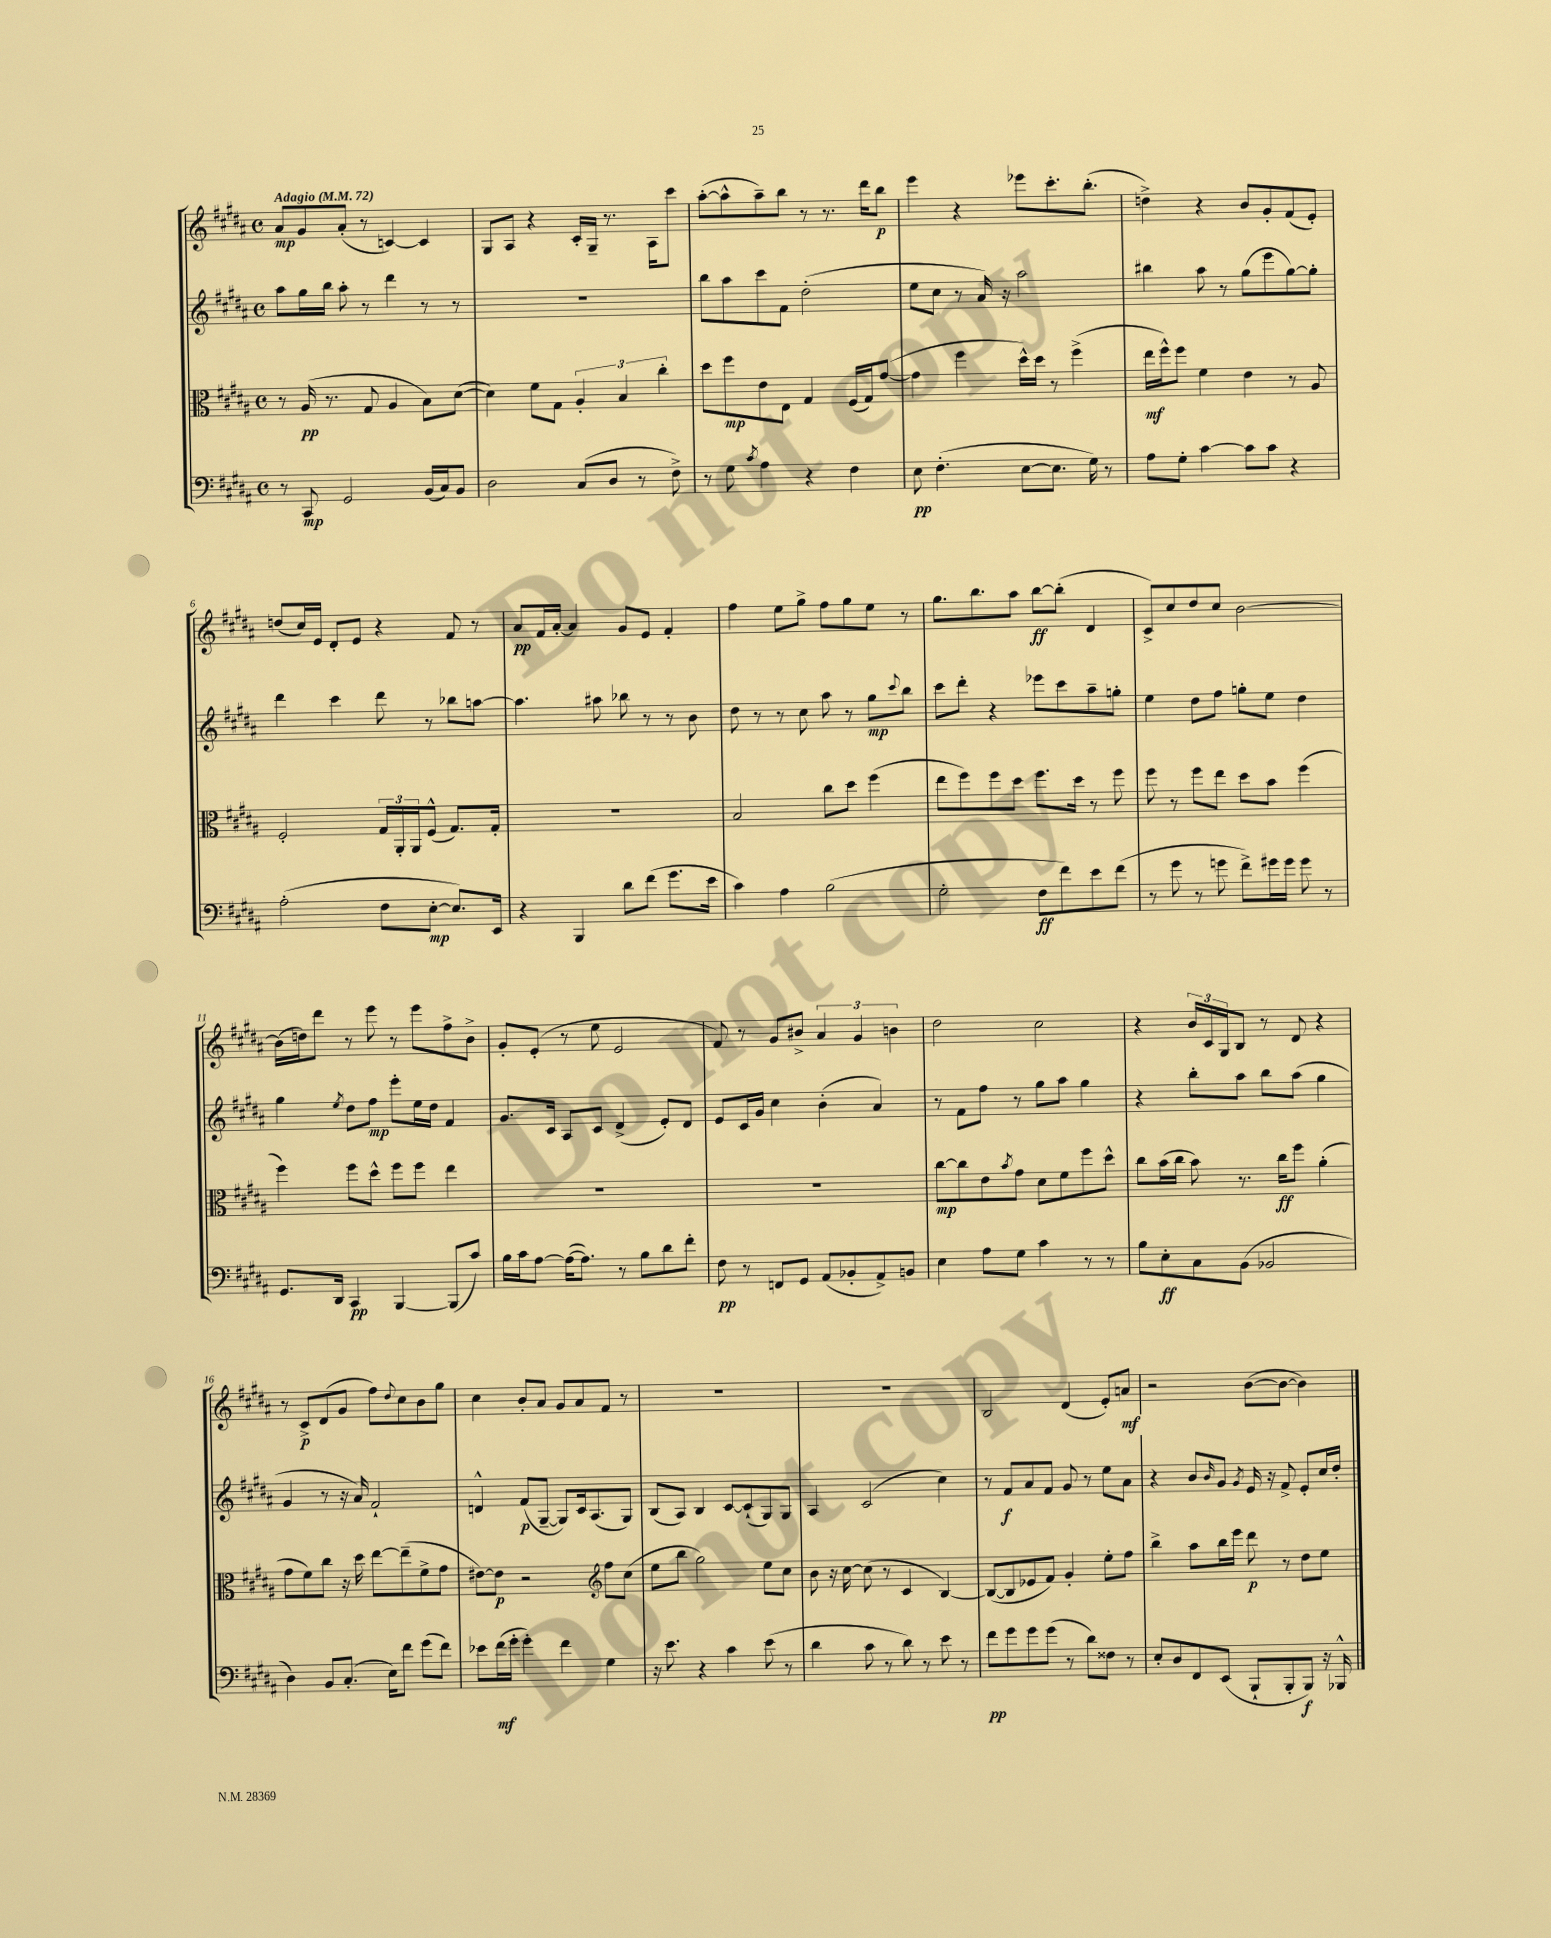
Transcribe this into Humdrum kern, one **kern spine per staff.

**kern	**dynam	**kern	**dynam	**kern	**dynam	**kern	**dynam
*part4	*part4	*part3	*part3	*part2	*part2	*part1	*part1
*staff4	*staff4	*staff3	*staff3	*staff2	*staff2	*staff1	*staff1
*clefF4	*	*clefC3	*	*clefG2	*	*clefG2	*
*k[f#c#g#d#a#]	*	*k[f#c#g#d#a#]	*	*k[f#c#g#d#a#]	*	*k[f#c#g#d#a#]	*
*M4/4	*	*M4/4	*	*M4/4	*	*M4/4	*
*met(c)	*	*met(c)	*	*met(c)	*	*met(c)	*
*MM72	*	*MM72	*	*MM72	*	*MM72	*
=1	=1	=1	=1	=1	=1	=1	=1
!	!	!	!	!	!	!LO:TX:a:B:t=Adagio	!
8r	.	8r	.	8aa#\L	.	8a#/L	mp
8CC#/	mp	(16A#/	pp	16gg#\L	.	8g#/	.
.	.	8.r	.	16bb\JJ	.	.	.
2GG#/	.	.	.	8aa#'\	.	(8a#'/J	.
.	.	8G#/	.	8r	.	8r	.
.	.	4A#/	.	4ddd#\	.	[4cn/)	.
(16BB/LL	.	8B\L)	.	8r	.	4c/]	.
16C#/J)	.	.	.	.	.	.	.
8BB/J	.	([8d#\J	.	8r	.	.	.
=2	=2	=2	=2	=2	=2	=2	=2
2D#\	.	4d#\])	.	1r	.	8G#/L	.
.	.	.	.	.	.	8A#/J	.
.	.	8f#\L	.	.	.	4r	.
.	.	8G#\J	.	.	.	.	.
(8C#/L	.	6A#'/	.	.	.	16c#'/LL	.
.	.	.	.	.	.	16G#~/JJ	.
8D#/J	.	.	.	.	.	8.r	.
.	.	6B/	.	.	.	.	.
8r	.	.	.	.	.	.	.
.	.	.	.	.	.	16A#\KL	.
.	.	6cc#'\	.	.	.	.	.
8F#^\)	.	.	.	.	.	8ccc#\J	.
=3	=3	=3	=3	=3	=3	=3	=3
8r	.	8dd#\L	.	8bb\L	.	([8aa#'\L	.
8G#\	.	8ff#\	mp	8aa#\	.	8aa#^^\]	.
8qc#/	.	.	.	.	.	.	.
4A#\	.	8e\	.	8ccc#\	.	8aa#~\)	.
.	.	8E\J	.	8f#\J	.	8bb\J	.
4r	.	4G#/	.	(2dd#'\	.	8r	.
.	.	.	.	.	.	8.r	.
4F#\	.	(16F#/LL	.	.	.	.	.
.	.	16G#/J)	.	.	.	16ddd#\KL	.
.	.	([8g#/J	.	.	.	8bb\J	p
=4	=4	=4	=4	=4	=4	=4	=4
8E\	pp	4g#\]	.	8ee\L	.	4eee\	.
(4.F#'\	.	.	.	8cc#\J	.	.	.
.	.	4ff#\	.	8r	.	4r	.
.	.	.	.	16a#/)	.	.	.
.	.	.	.	16r	.	.	.
[8E\L	.	16dd#^^\LL)	.	2aa#\	.	8eee-X\L	.
.	.	16dd#\JJ	.	.	.	.	.
8.E\J]	.	8r	.	.	.	8.ccc#'\	.
.	.	(4ff#^\	.	.	.	.	.
16G#\)	.	.	.	.	.	(8.bb'\J	.
8r	.	.	.	.	.	.	.
=5	=5	=5	=5	=5	=5	=5	=5
8A#\L	.	16ee\LL	mf	4bb#X\	.	4ddn^\)	.
.	.	16ff#^^\J)	.	.	.	.	.
8G#'\J	.	8ff#\J	.	.	.	.	.
[4c#\	.	4f#\	.	8aa#\	.	4r	.
.	.	.	.	8r	.	.	.
8c#\L]	.	4e\	.	(8gg#\L	.	8b/L	.
8c#\J	.	.	.	8eee\	.	8g#'/	.
4r	.	8r	.	[8gg#\)	.	(8f#/	.
.	.	8A#/	.	8gg#'\J]	.	8e'/J)	.
!!LO:LB:g=z
=6	=6	=6	=6	=6	=6	=6	=6
(2A#'\	.	2F#'/	.	4ddd#\	.	(8ddn/L	.
.	.	.	.	.	.	16cc#/L)	.
.	.	.	.	.	.	16e/JJ	.
.	.	.	.	4ccc#\	.	8d#'/L	.
.	.	.	.	.	.	8e/J	.
8F#\L	.	24G#/LL	.	8ddd#\	.	4r	.
.	.	24AA#'/	.	.	.	.	.
.	.	24AA#/J	.	.	.	.	.
[8E'\J	mp	(8F#^^/J	.	8r	.	.	.
8.E/L])	.	8.G#/L)	.	8bb-X\L	.	8f#/	.
.	.	.	.	[8aan\J	.	8r	.
16EE/Jk	.	16G#'/Jk	.	.	.	.	.
=7	=7	=7	=7	=7	=7	=7	=7
4r	.	1r	.	4.aa\]	.	8a#/L	pp
.	.	.	.	.	.	16f#/L	.
.	.	.	.	.	.	[16a#'/JJ	.
4BBB/	.	.	.	.	.	4a#/]	.
.	.	.	.	8aa#X\	.	.	.
8d#\L	.	.	.	8bb-X\	.	8g#/L	.
(8f#\J	.	.	.	8r	.	8e/J	.
8.g#\L	.	.	.	8r	.	4f#'/	.
.	.	.	.	8b\	.	.	.
16e\Jk	.	.	.	.	.	.	.
=8	=8	=8	=8	=8	=8	=8	=8
4c#\)	.	2B/	.	8dd#\	.	4ff#\	.
.	.	.	.	8r	.	.	.
4A#\	.	.	.	8r	.	8ee\L	.
.	.	.	.	8cc#\	.	8gg#^\J	.
(2B\	.	8cc#\L	.	8aa#\	.	8ff#\L	.
.	.	8dd#\J	.	8r	.	8gg#\	.
.	.	(4ff#\	.	8gg#\L	mp	8ee\J	.
.	.	.	.	8qqccc#/	.	.	.
.	.	.	.	8bb\J	.	8r	.
=9	=9	=9	=9	=9	=9	=9	=9
2G#'\	.	8ee\L	.	8ccc#\L	.	8.gg#\L	.
.	.	8ff#\)	.	8ddd#'\J	.	.	.
.	.	.	.	.	.	8.bb\	.
.	.	8ff#\	.	4r	.	.	.
.	.	8dd#\J	.	.	.	8aa#\J	.
8F#\L	ff	8.ff#\L	.	8eee-X\L	.	[8bb\L	ff
8f#\)	.	.	.	8ccc#\	.	(8bb'\J]	.
.	.	16dd#\Jk	.	.	.	.	.
8e\	.	8r	.	8aa#~\	.	4d#/	.
(8f#\J	.	8ff#\	.	8ggn'\J	.	.	.
=10	=10	=10	=10	=10	=10	=10	=10
8r	.	8ff#\	.	4ee\	.	8c#^/L)	.
8g#\	.	8r	.	.	.	8cc#/	.
8r	.	8ff#\L	.	8dd#\L	.	8dd#/	.
8gn\	.	8ee\J	.	8ff#\J	.	8cc#/J	.
8f#^\L)	.	8dd#\L	.	8ggn'\L	.	[2b\	.
16g#X\L	.	8b\J	.	8ee\J	.	.	.
16g#\JJ	.	.	.	.	.	.	.
8g#\	.	(4ff#\	.	4dd#\	.	.	.
8r	.	.	.	.	.	.	.
!!LO:LB:g=z
=11	=11	=11	=11	=11	=11	=11	=11
8.GG#/L	.	4ff#\)	.	4gg#\	.	(16b\LL]	.
.	.	.	.	.	.	16ddn\J)	.
.	.	.	.	.	.	8ddd#\J	.
16DD#/Jk	.	.	.	.	.	.	.
.	.	.	.	8qee/	.	.	.
4CC#/	pp	8ff#\L	.	8dd#\L	.	8r	.
.	.	8dd#^^\J	.	8ff#\J	mp	8eee\	.
[4BBB/	.	8ff#\L	.	8eee'\L	.	8r	.
.	.	8ff#\J	.	16ee\L	.	8eee\L	.
.	.	.	.	16dd#\JJ	.	.	.
(8BBB/L]	.	4ee\	.	4f#/	.	8ff#^\	.
8c#/J)	.	.	.	.	.	8b^\J	.
=12	=12	=12	=12	=12	=12	=12	=12
16B\LL	.	1r	.	8.g#/L	.	8g#'/L	.
16c#\J	.	.	.	.	.	.	.
[8A#\J	.	.	.	.	.	(8e'/J	.
.	.	.	.	16c#/Jk	.	.	.
(16A#\KL_	.	.	.	8A#/L	.	8r	.
8.A#\J])	.	.	.	.	.	.	.
.	.	.	.	8c#/J	.	8ee\	.
8r	.	.	.	(4d#^/	.	2e/	.
8B\L	.	.	.	.	.	.	.
8d#\	.	.	.	8e'/L)	.	.	.
8f#'\J	.	.	.	8d#/J	.	.	.
=13	=13	=13	=13	=13	=13	=13	=13
8F#\	pp	1r	.	8e/L	.	8f#/)	.
8r	.	.	.	16c#/L	.	8r	.
.	.	.	.	16g#/JJ	.	.	.
8FFn/L	.	.	.	4cc#\	.	8g#/L	.
8GG#/J	.	.	.	.	.	8b#X^/J	.
(8AA#/L	.	.	.	(4b'\	.	6a#/	.
8BB-X'/	.	.	.	.	.	.	.
.	.	.	.	.	.	6g#/	.
8AA#^/)	.	.	.	4a#/)	.	.	.
.	.	.	.	.	.	6bn\	.
8BBn/J	.	.	.	.	.	.	.
=14	=14	=14	=14	=14	=14	=14	=14
4E\	.	[8cc#\L	mp	8r	.	2dd#\	.
.	.	8cc#\]	.	8f#\L	.	.	.
8A#\L	.	8e\	.	8ff#\J	.	.	.
.	.	8qb/	.	.	.	.	.
8G#\J	.	8g#\J	.	8r	.	.	.
4c#\	.	8d#\L	.	8gg#\L	.	2cc#\	.
.	.	8f#\	.	8aa#\J	.	.	.
8r	.	8ff#\	.	4gg#\	.	.	.
8r	.	8dd#^^\J	.	.	.	.	.
=15	=15	=15	=15	=15	=15	=15	=15
8B\L	.	8cc#\L	.	4r	.	4r	.
8E'\	ff	(16b\L	.	.	.	.	.
.	.	16cc#\JJ	.	.	.	.	.
8C#\	.	8b\)	.	8bb'\L	.	24b/LL	.
.	.	.	.	.	.	24c#/	.
.	.	.	.	.	.	24G#/J	.
(8BB\J	.	8.r	.	8aa#\J	.	8B/J	.
2BB-X/	.	.	.	8bb\L	.	8r	.
.	.	16cc#\KL	ff	.	.	.	.
.	.	8ff#\J	.	(8aa#\J	.	8d#/	.
.	.	(4a#'\	.	4gg#\	.	4r	.
!!LO:LB:g=z
=16	=16	=16	=16	=16	=16	=16	=16
4D#\)	.	8g#\L	.	4g#/	.	8r	.
.	.	8f#\)	.	.	.	8c#^/L	p
8BB/L	.	8cc#\J	.	8r	.	(8d#/	.
(8.C#'/J	.	16r	.	16r	.	8g#/J	.
.	.	16dd#\	.	16a#/)	.	.	.
.	.	[8ee\L	.	2f#`/	.	8ff#\L)	.
16E\KL)	.	.	.	.	.	.	.
.	.	.	.	.	.	8qqdd#/	.
8f#\J	.	(8ee~\]	.	.	.	8cc#\	.
(8g#\L	.	8f#^\	.	.	.	8b\	.
8f#\J)	.	8g#\J	.	.	.	8gg#\J	.
=17	=17	=17	=17	=17	=17	=17	=17
8e-X\L	.	[8e#X\L)	.	4dn^^/	.	4cc#\	.
(16f#\L	mf	8e#\J]	p	.	.	.	.
16g#'\JJ	.	.	.	.	.	.	.
4g#'\)	.	2r	.	(8f#/L	p	8b'/L	.
.	.	.	.	[8G#~/J	.	8a#/J	.
4f#\	.	.	.	8G#/L])	.	8g#/L	.
.	.	.	.	16c#/k	.	8a#/	.
.	.	.	.	(8.A#/	.	.	.
*	*	*clefG2	*	*	*	*	*
4G#\	.	8ff#\L	.	.	.	8f#/J	.
.	.	(8cc#\J	.	8G#/J)	.	8r	.
=18	=18	=18	=18	=18	=18	=18	=18
16r	.	8ee\L	.	(8B/L	.	1r	.
8.e\	.	.	.	.	.	.	.
.	.	8bb\J	.	8A#/J)	.	.	.
4r	.	2gg#\)	.	4B/	.	.	.
4c#\	.	.	.	[8c#/L	.	.	.
.	.	.	.	(8c#`/]	.	.	.
(8e\	.	8ee\L	.	8G#/)	.	.	.
8r	.	8cc#\J	.	8G#/J	.	.	.
=19	=19	=19	=19	=19	=19	=19	=19
4d#\	.	8b\	.	4A#/	.	1r	.
.	.	16r	.	.	.	.	.
.	.	[16cc#\	.	.	.	.	.
8c#\	.	(8cc#\]	.	(2c#/	.	.	.
8r	.	8r	.	.	.	.	.
8d#\)	.	4c#/	.	.	.	.	.
8r	.	.	.	.	.	.	.
8e\	.	[4B/)	.	4cc#\)	.	.	.
8r	.	.	.	.	.	.	.
=20	=20	=20	=20	=20	=20	=20	=20
8f#\L	pp	(8B/L_	.	8r	.	2B/	.
8g#\	.	8B/]	.	8f#/L	f	.	.
8g#\	.	8e-X/	.	8a#/	.	.	.
(8g#\J	.	8f#/J)	.	8f#/J	.	.	.
8r	.	4g#'/	.	8g#/	.	(4d#/	.
8d#\L)	.	.	.	8r	.	.	.
8F##X\J	.	8ee'\L	.	8ee\L	.	8e'/L)	.
8r	.	8ff#\J	.	8a#\J	.	8an/J	mf
=21	=21	=21	=21	=21	=21	=21	=21
8E'/L	.	4bb^\	.	4r	.	2r	.
8D#/	.	.	.	.	.	.	.
8FF#/	.	8aa#\L	.	8b/L	.	.	.
.	.	.	.	16qqb/	.	.	.
(8EE/J	.	16bb\L	.	8g#/J	.	.	.
.	.	16eee\JJ	.	.	.	.	.
.	.	.	.	8qg#/	.	.	.
8BBB`/L	.	8ddd#\	p	16e/	.	([8b\L	.
.	.	.	.	16r	.	.	.
8BBB'/	.	8r	.	8f#^/	.	8b\J_	.
8BBB/J)	f	8dd#\L	.	8e'/L	.	4b\])	.
16r	.	8ee\J	.	16cc#/L	.	.	.
16BBB-X^^/	.	.	.	16dd#'/JJ	.	.	.
==	==	==	==	==	==	==	==
*-	*-	*-	*-	*-	*-	*-	*-
